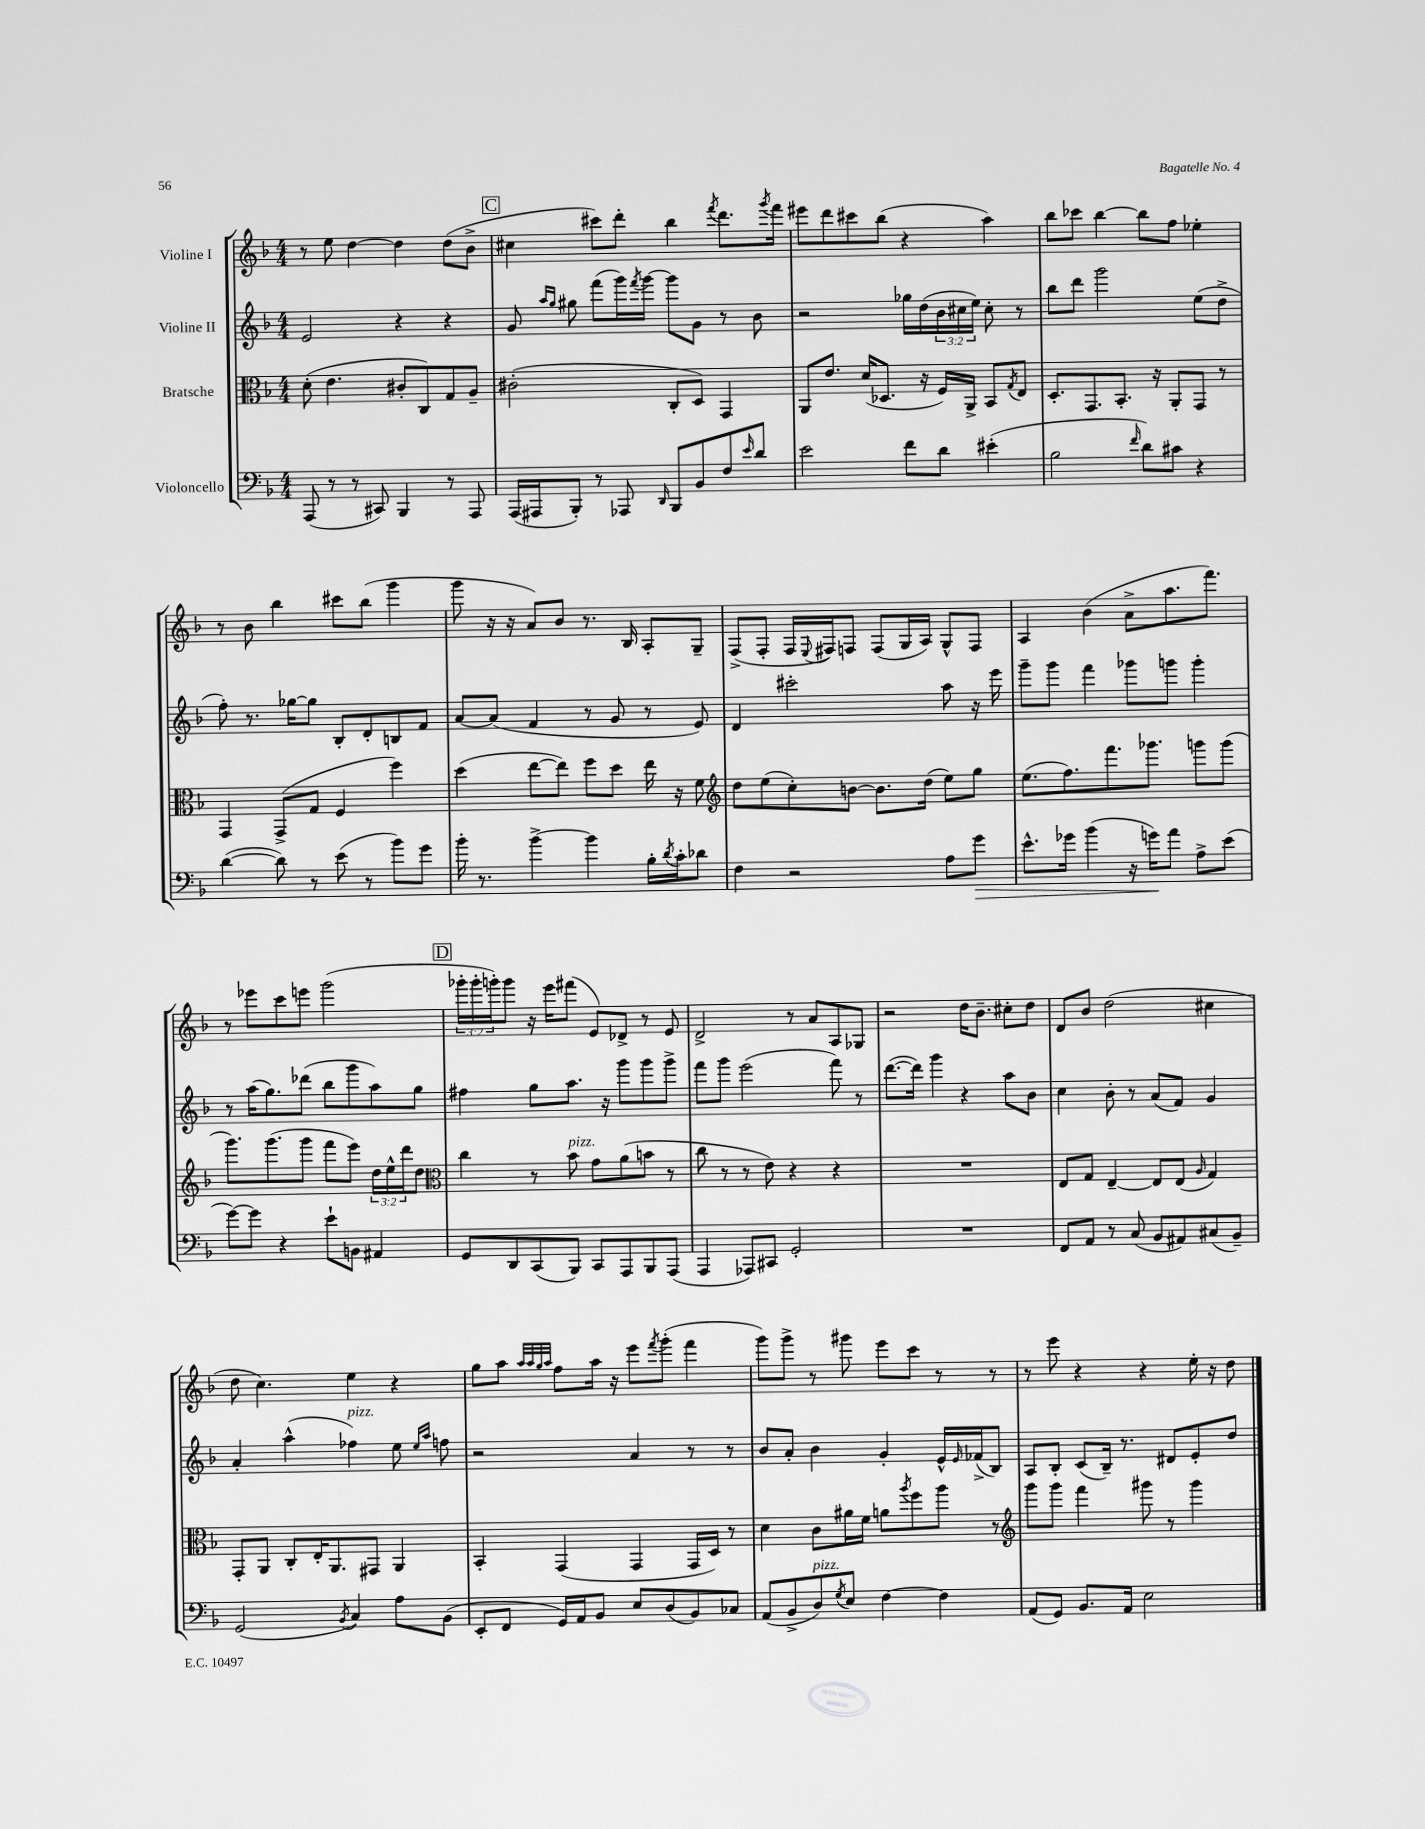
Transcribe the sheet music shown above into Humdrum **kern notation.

**kern	**kern	**kern	**kern
*staff4	*staff3	*staff2	*staff1
*clefF4	*clefC3	*clefG2	*clefG2
*k[b-]	*k[b-]	*k[b-]	*k[b-]
*M4/4	*M4/4	*M4/4	*M4/4
(8AAA/	(8d'\	2e/	8r
8r	4.e\	.	8ee\
8r	.	.	[4dd\
8CC#/)	.	.	.
4BBB-/	8c#'/L	4r	4dd\]
.	8C/)	.	.
8r	8G/	4r	(8dd\L
8AAA/	8A~/J	.	8b-^\J
=	=	=	=
(16AAA/LL	(2c#'\	8g/	4cc#\
16AAA#/J	.	.	.
.	.	16qqaa/LL	.
.	.	16qqgg/JJ	.
8BBB-'/J)	.	8gg#\	.
8r	.	(8fff\L	8ccc#\L)
8AAA-/	.	16ggg\L)	8ddd'\J
.	.	8qfff/	.
.	.	[16ggg\JJ	.
16qqDD/	.	.	.
8BBB-/L	8C'/L	8ggg\]L	4bb-\
8BB-/	8D/J)	8g\J	.
.	.	.	8qfff/
8F/	4GG/	8r	8.ddd\L
16qqe/	.	.	.
8d/J	.	8b-\	.
.	.	.	8qggg/
.	.	.	16fff\Jk
=	=	=	=
2e\	8AA/L	2r	8eee#\L
.	8.e/J	.	8ddd\
.	.	.	8ccc#\
.	(16d/LK	.	.
.	8.D-/J	.	(8bb-\J
8f\L	.	16gg-\LL	4r
.	16r	(16dd\	.
8d\J	16F/LL)	24b-\	.
.	.	24cc#\	.
.	16AA^/JJ	.	.
.	.	24ee\JJ)	.
(4e#'\	8BB-/L	8cc#'\	4aa\)
.	8qG/	.	.
.	8E/J	8r	.
=	=	=	=
2B-\	8.D'/L	8bb-\L	8bb-\L
.	.	8ddd\J	8ccc-\J
.	8.GG/	.	.
.	.	2ggg\	[4bb-\
.	8.BB-'/J	.	.
16qqf/	.	.	.
8d\L)	.	.	8bb-\]L
.	16r	.	.
8c#\J	8AA'/L	.	8ff\J
4r	8GG/J	(8ee\L	4ee-'\
.	8r	8dd^\J	.
=	=	=	=
([4d\	4GG/	8ff'\)	8r
.	.	8.r	8b-\
8d\])	(8GG^/L	.	4bb-\
.	.	[16gg-\LK	.
8r	8G/J	8gg-\]J	.
(8e\	4F/	8B-'/L	8ccc#\L
8r	.	8d'/	(8bb-\J
8b-\L)	4ff\)	8B/	4ggg\
8g\J	.	8f/J	.
=	=	=	=
16b-'\	(4dd\	[8a/L	8ggg\
8.r	.	.	.
.	.	(8a/]J	16r
.	.	.	16r
[4b-^\	[8ee\L	4f/	8a/L)
.	8ee\]J)	.	8b-/J
4b-\]	8ff\L	8r	8.r
.	8dd\J	8g/	.
.	.	.	16B-/
16B-'\LL	16ee\	8r	8A'/L
8qd/	.	.	.
16c'\J	16r	.	.
8d-\J	8f\	8e/)	8G~/J
=	=	=	=
*	*clefG2	*	*
4F\	8dd\L	4d/	(8F^/L
.	(8ee\	.	8F'/J
2r	8cc'\)	2ccc#'\	16F/LL
.	.	.	8qqE/
.	.	.	16F#/J)
.	[8b\J	.	8F/J
.	8.b\]L	.	(8F/L
.	.	.	16G/L
.	(16dd\Jk	.	16A/JJ)
8A\L	8ee\L)	8aa\	8G^^/L
8g\J	8gg\J	16r	8F/J
.	.	16eee\	.
=	=	=	=
8.e^^\L	(8.ee\L	8ggg~\L	4A/
.	.	8ggg\J	.
16g-\Jk	8.ff\)	.	.
(4b-\	.	4fff\	(4b-\
.	8.fff\	.	.
16r	.	8ggg-\L	8a^\L
16g\LK)	8.ggg-\J	.	.
8a\J	.	8ggg\J	8.aa\
8A^\L	8ggg\L	4ggg'\	.
.	.	.	8.fff\J)
(8e\J	(8ggg\J	.	.
=	=	=	=
[8g\L)	8.ggg\L)	8r	8r
8g\]J	.	(16aa\LK	8eee-\L
.	(8.ggg\	8.gg\)	.
4r	.	.	8ccc\
.	8ggg\J	(8ddd-\J	8eee\J
8e`\L	8fff\L	8bb-\L	(2ggg\
8BB\J	8eee\J)	8ggg\	.
4AA#/	24dd\LL	8aa\)	.
.	24ee^^\	.	.
.	24ddd\J	.	.
.	8dd\J	8gg\J	.
=	=	=	=
*	*clefC3	*	*
8GG/L	4cc\	4ff#\	24ggg-'\LL
.	.	.	24ggg-'\
.	.	.	24ggg'\J)
8DD/	.	.	8ggg\J
(8CC/	8r	8gg\L	16r
.	.	.	16eee\LK
8BBB-/J)	8b-\	8.aa\J	(8fff#\J
8CC/L	8g\L	.	8e/L)
.	.	16r	.
8AAA/	(8a\	8ggg\L	8d-^/J
8BBB-/	8b\J	8ggg\	8r
(8AAA/J	8r	8ggg^\J	8e/
=	=	=	=
4AAA/	8cc\	8fff\L	2d^/
.	8r	8ggg\J	.
8AAA-/L)	8r	(2eee\	.
8CC#/J	8e\)	.	.
2GG'/	4r	.	8r
.	.	.	8a/L
.	4r	8fff\)	8A/
.	.	8r	8G-/J
=	=	=	=
1r	1r	([8.ddd\L	2r
.	.	16ddd\]Jk)	.
.	.	4ggg\	.
.	.	4r	16dd\LK
.	.	.	8.b-~\J
.	.	8aa\L	8cc#'\L
.	.	8b-\J	8dd\J
=	=	=	=
8FF/L	8E/L	4cc\	8d/L
8AA/J	8G/J	.	8b-/J
8r	[4E~/	8b-'\	(2dd\
(8C/	.	8r	.
8BB-/L	8E/]L	(8a/L	.
8AA#/)	(8E/J	8f/J)	.
.	16qqA/	.	.
(8C#/	4G/)	4g/	4cc#\
8BB-~/J)	.	.	.
=	=	=	=
(2GG/	8GG'/L	4a'/	8dd\
.	8AA/J	.	4.cc\)
.	8C'/L	(4aa^^\	.
.	16E'/K	.	.
.	8.AA/	.	.
8qBB-/	.	.	.
4C/)	.	4ff-\)	4ee\
.	8GG#/J	.	.
8A\L	4AA/	8ee\	4r
.	.	16qqee/LL	.
.	.	16qqaa/JJ	.
(8BB-\J	.	8ff\	.
=	=	=	=
8EE'/L	4BB-'/	2r	8gg\L
8FF/J	.	.	8aa\J
.	.	.	32qqaa/LLL
.	.	.	32qqaa/
.	.	.	32qqgg/
.	.	.	32qqaa/JJJ
16GG/LL)	(4GG/	.	8ff\L
16AA/J	.	.	.
8BB-/J	.	.	16aa\Jk
.	.	.	16r
8E/L	4GG/	4a/	8eee\L
.	.	.	8qfff/
(8D/	.	.	(8ggg'\J
8BB-/)	16GG/LL	8r	4fff\
.	16D/JJ)	.	.
8C-/J	8r	8r	.
=	=	=	=
(8AA/L	4d\	8b-/L	8ggg\L)
8BB-^/	.	8a'/J	8ggg^\J
8D/)	8c\L	4b-\	8r
8qG/	.	.	.
8E/J	16a#\L	.	8ggg#\
.	16f\JJ	.	.
[4F\	8a\L	4g'/	8eee\L
.	8qaa/	.	.
.	8ff\	.	8ccc\J
4F\]	8aa\J	16e^^/LL	8r
.	.	16qqe/	.
.	.	(16f-^/J	.
.	8r	8B-/J)	8r
=	=	=	=
*	*clefG2	*	*
(8AA/L	8ggg\L	8A/L	8r
8GG/J)	8ggg\J	8B-'/J	8eee\
8.BB-/L	4fff\	(8c/L	4r
.	.	16B-~/Jk)	.
16AA/Jk	.	8.r	.
2E\	8ggg#\	.	4r
.	8r	8d#/L	.
.	4ggg#\	8e'/	16ee'\
.	.	.	16r
.	.	8dd/J	8dd\
==	==	==	==
*-	*-	*-	*-
